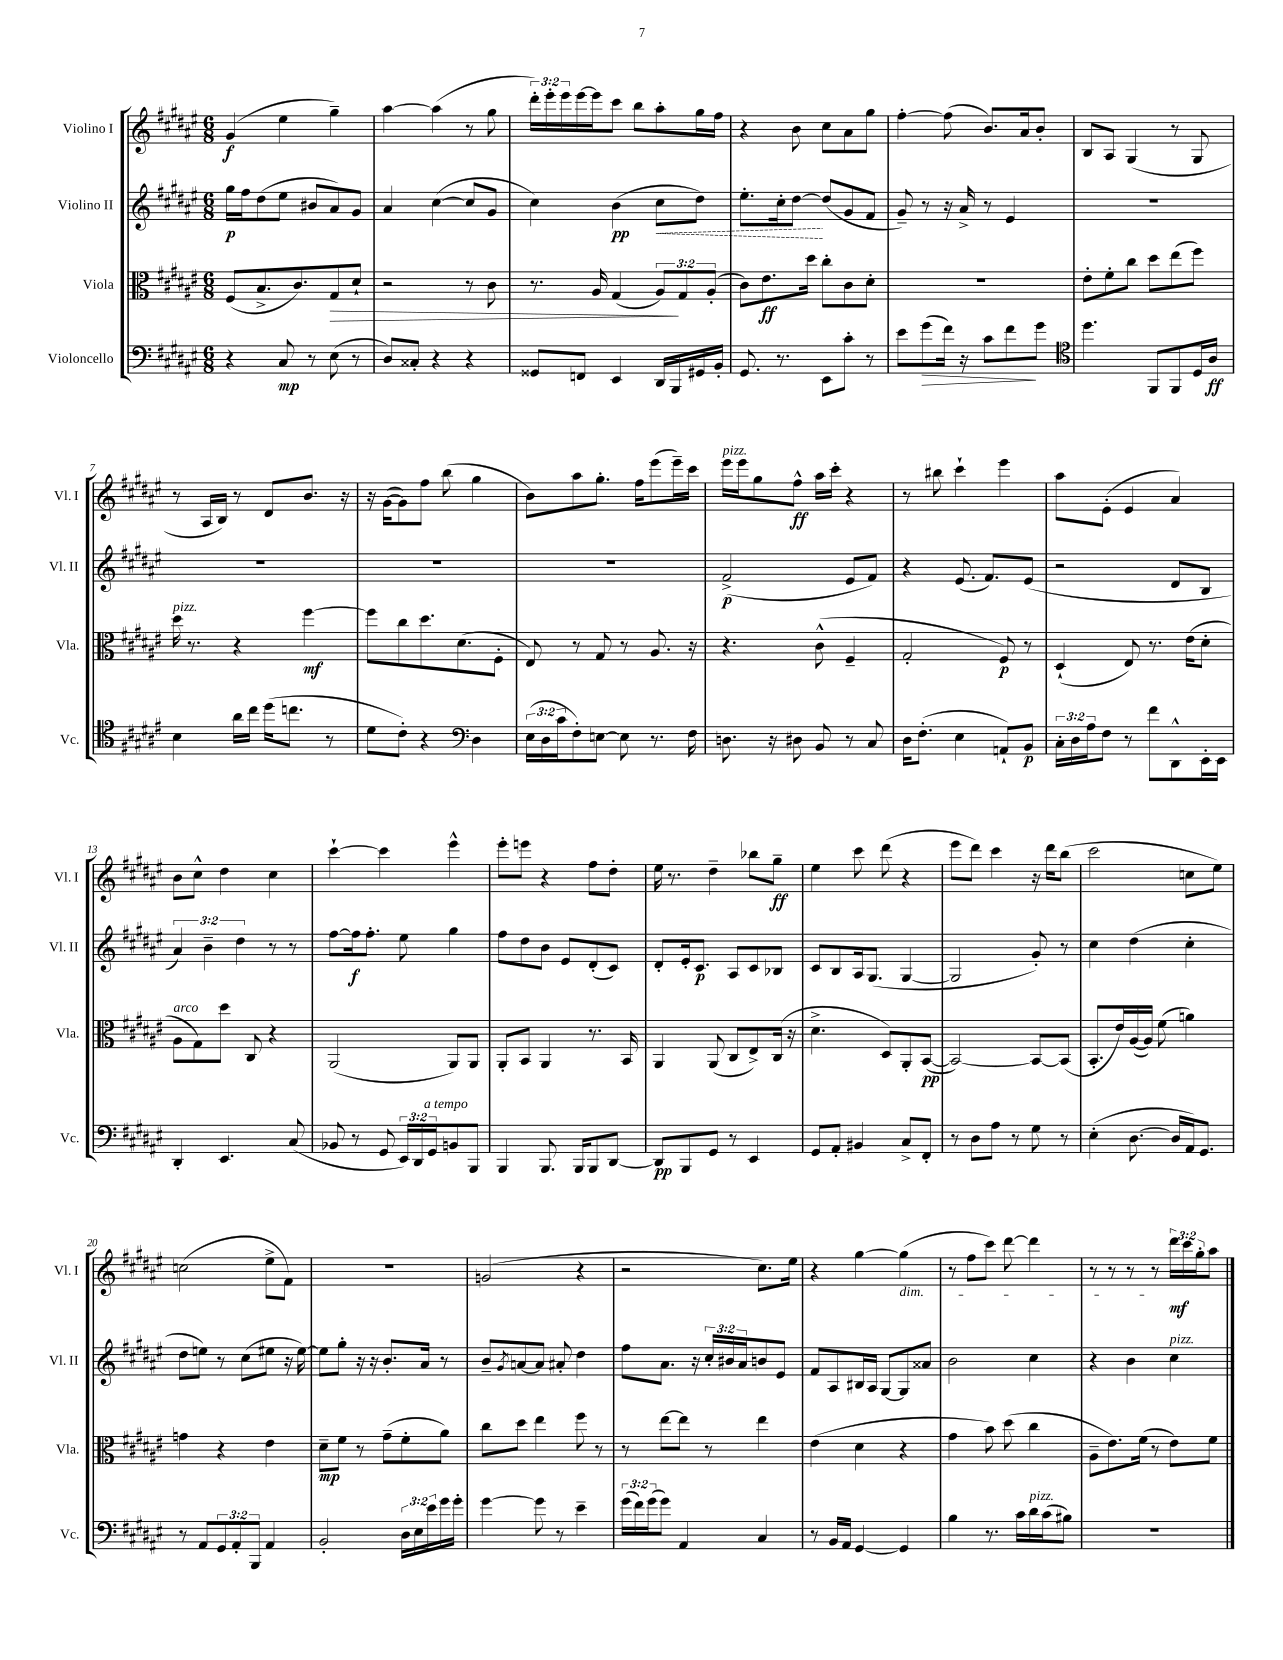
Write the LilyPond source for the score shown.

<<
\new StaffGroup <<
\new Staff = "s0" \with { instrumentName = "Violino I" shortInstrumentName = "Vl. I" } {
    \clef treble \key fis \major \numericTimeSignature \time 6/8 \override Staff.TupletNumber.text = #tuplet-number::calc-fraction-text
    gis'4\f( eis''4 gis''4--) |
    ais''4~ ais''4( r8 gis''8 |
    \tuplet 3/2 { dis'''16-.) eis'''16-. eis'''16 } eis'''16~ eis'''16 cis'''8 b''8 ais''8-. gis''16 fis''16 |
    r4 b'8 cis''8 ais'8 gis''8 |
    fis''4~-. fis''8( b'8.) ais'16 b'8-. |
    b8 ais8 gis4( r8 gis8 |
    r8 ais16 b16) r8 dis'8 b'8. r16 |
    r16 gis'16~( gis'8) fis''8 b''8( gis''4 |
    b'8) ais''8 gis''8.-. fis''16 eis'''8( eis'''16--) cis'''16 |
    eis'''16^\markup { \italic "pizz." } eis'''16 gis''8 fis''8-^\ff ais''16 cis'''16-. r4 |
    r8 bis''8 cis'''4-! eis'''4 |
    ais''8 eis'8-.( eis'4 ais'4) |
    b'8 cis''8-^ dis''4 cis''4 |
    cis'''4~-! cis'''4 eis'''4-^ |
    eis'''8-. e'''8 r4 fis''8 dis''8-. |
    eis''16 r8. dis''4-- bes''8 gis''8--\ff |
    eis''4 cis'''8 dis'''8( r4 |
    eis'''8 dis'''8) cis'''4 r16 dis'''16 b''8( |
    cis'''2 c''8 eis''8) |
    c''2( eis''8-> fis'8) |
    R2. |
    g'2( r4 |
    r2 cis''8.) eis''16 |
    r4 gis''4~ gis''4\dim( |
    r8 fis''8 cis'''8) dis'''8~ dis'''4 |
    r8 r8 r8 r8 \tuplet 3/2 { dis'''16\mf\! cis'''16 gis''16-. } ais''8 \bar "|." |
}
\new Staff = "s1" \with { instrumentName = "Violino II" shortInstrumentName = "Vl. II" } {
    \clef treble \key fis \major \numericTimeSignature \time 6/8 \override Staff.TupletNumber.text = #tuplet-number::calc-fraction-text
    gis''16\p fis''16 dis''8( eis''8 bis'8 ais'8) gis'8 |
    ais'4 cis''4~( cis''8 gis'8 |
    cis''4) b'4\pp( \once \override Hairpin.style = #'dashed-line cis''8\< dis''8) |
    eis''8.-. cis''16-. dis''8~\! dis''8( gis'8 fis'8 |
    gis'8--) r8 r16 ais'16-> r8 eis'4 |
    R2. |
    R2. |
    R2. |
    R2. |
    fis'2->\p( eis'8 fis'8) |
    r4 eis'8.( fis'8.) eis'8( |
    r2 dis'8 b8 |
    \tuplet 3/2 { ais'4) b'4-- dis''4 } r8 r8 |
    fis''8~ fis''16\f fis''8.-. eis''8 gis''4 |
    fis''8 dis''8 b'8 eis'8 dis'8-.( cis'8) |
    dis'8-. eis'16-. cis'8.\p ais8 cis'8 bes8 |
    cis'8 b8 ais16 gis8.( gis4~ |
    gis2 gis'8-.) r8 |
    cis''4 dis''4( cis''4-. |
    dis''8 e''8) r8 cis''8( eis''8 r16 eis''16~) |
    eis''8 gis''8-. r16 r16 b'8.-. ais'16 r8 |
    b'8-- \acciaccatura { gis'8 } a'8~ a'8 ais'8-. dis''4 |
    fis''8 ais'8. r16 \tuplet 3/2 { cis''16-. bis'16 ais'16 } b'8 eis'8 |
    fis'8 ais8 bis16 ais16 gis8~ gis8 aisis'8 |
    b'2 cis''4 |
    r4 b'4 cis''4^\markup { \italic "pizz." } \bar "|." |
}
\new Staff = "s2" \with { instrumentName = "Viola" shortInstrumentName = "Vla." } {
    \clef alto \key fis \major \numericTimeSignature \time 6/8 \override Staff.TupletNumber.text = #tuplet-number::calc-fraction-text
    fis8( b8.-> cis'8.) gis8\> dis'8-! |
    r2 r8 cis'8 |
    r8. ais16 gis4( \tuplet 3/2 { ais8\!) gis8 ais8-.( } |
    cis'8) eis'8.\ff dis''16 cis''8-. cis'8 dis'8-. |
    R2. |
    eis'8-. fis'8-. cis''8 dis''8 eis''8( fis''8) |
    dis''16^\markup { \italic "pizz." } r8. r4 fis''4~\mf |
    fis''8 cis''8 dis''8. dis'8.( fis8-. |
    eis8) r8 gis8 r8 ais8. r16 |
    r4. cis'8-^( fis4-- |
    gis2-. fis8\p) r8 |
    dis4-!( eis8) r8. eis'16( dis'8-. |
    ais8^\markup { \italic "arco" } gis8) dis''8 cis8 r4 |
    ais,2( ais,8) ais,8 |
    ais,8-. b,8 ais,4 r8. b,16 |
    ais,4 ais,8( cis8 eis8->) cis16( r16 |
    dis'4.-> dis8) ais,8-. b,8~\pp( |
    b,2~) b,8~ b,8( |
    b,8.-. eis'16) ais16~( ais16) fis'8( a'4) |
    g'4 r4 eis'4 |
    dis'8--\mp fis'8 r8 gis'8--( fis'8-. ais'8) |
    cis''8 dis''8 eis''4 fis''8 r8 |
    r8 eis''8~ eis''8 r8 eis''4 |
    eis'4( dis'4 r4 |
    gis'4 b'8) dis''8( cis''4 |
    ais8-- eis'8.) fis'16( r8 eis'8) fis'8 \bar "|." |
}
\new Staff = "s3" \with { instrumentName = "Violoncello" shortInstrumentName = "Vc." } {
    \clef bass \key fis \major \numericTimeSignature \time 6/8 \override Staff.TupletNumber.text = #tuplet-number::calc-fraction-text
    r4 cis8\mp r8 eis8( r8 |
    dis8) cisis8-. r4 r4 |
    gisis,8 f,8 eis,4 dis,16 b,,16 gis,16 b,16-. |
    gis,8. r8. eis,8 cis'8-. r8 |
    eis'8 gis'8\>( fis'16) r16 cis'8 fis'8\! gis'8 |
    \clef tenor dis''4. fis,8 fis,8 dis16 ais16\ff |
    b4 ais'16 cis''16 dis''16( c''8. r8 |
    dis'8 cis'8-.) r4 \clef bass dis4 |
    \tuplet 3/2 { eis16( dis16 cis'16 } fis8-.) e8~ e8 r8. fis16 |
    d8. r16 dis8 b,8 r8 cis8 |
    dis16 fis8.-.( eis4 a,8-!) b,8\p |
    \tuplet 3/2 { cis16-. dis16 ais16 } fis8 r8 fis'8 dis,8-^ eis,16-. eis,16 |
    dis,4-. eis,4. cis8( |
    bes,8 r8 gis,8 \tuplet 3/2 { eis,16) dis,16 gis,16^\markup { \italic "a tempo" } } b,8 b,,8 |
    b,,4 b,,8. b,,16 b,,8 dis,8~ |
    dis,8\pp b,,8 gis,8 r8 eis,4 |
    gis,8 ais,8-. bis,4 cis8-> fis,8-. |
    r8 dis8 ais8 r8 gis8 r8 |
    eis4-.( dis8.~ dis16 ais,16) gis,8. |
    r8 ais,8 \tuplet 3/2 { gis,8 ais,8-. b,,8 } ais,4 |
    b,2-. \tuplet 3/2 { dis16 eis16 eis'16 } gis'16 gis'16-. |
    gis'4~ gis'8 r8 eis'4-- |
    \tuplet 3/2 { gis'16( fis'16) gis'16( } gis'8) ais,4 cis4 |
    r8 b,16 ais,16 gis,4~ gis,4 |
    b4 r8. cis'16 dis'16^\markup { \italic "pizz." } cis'16( bis8) |
    R2. \bar "|." |
}
>>
>>
